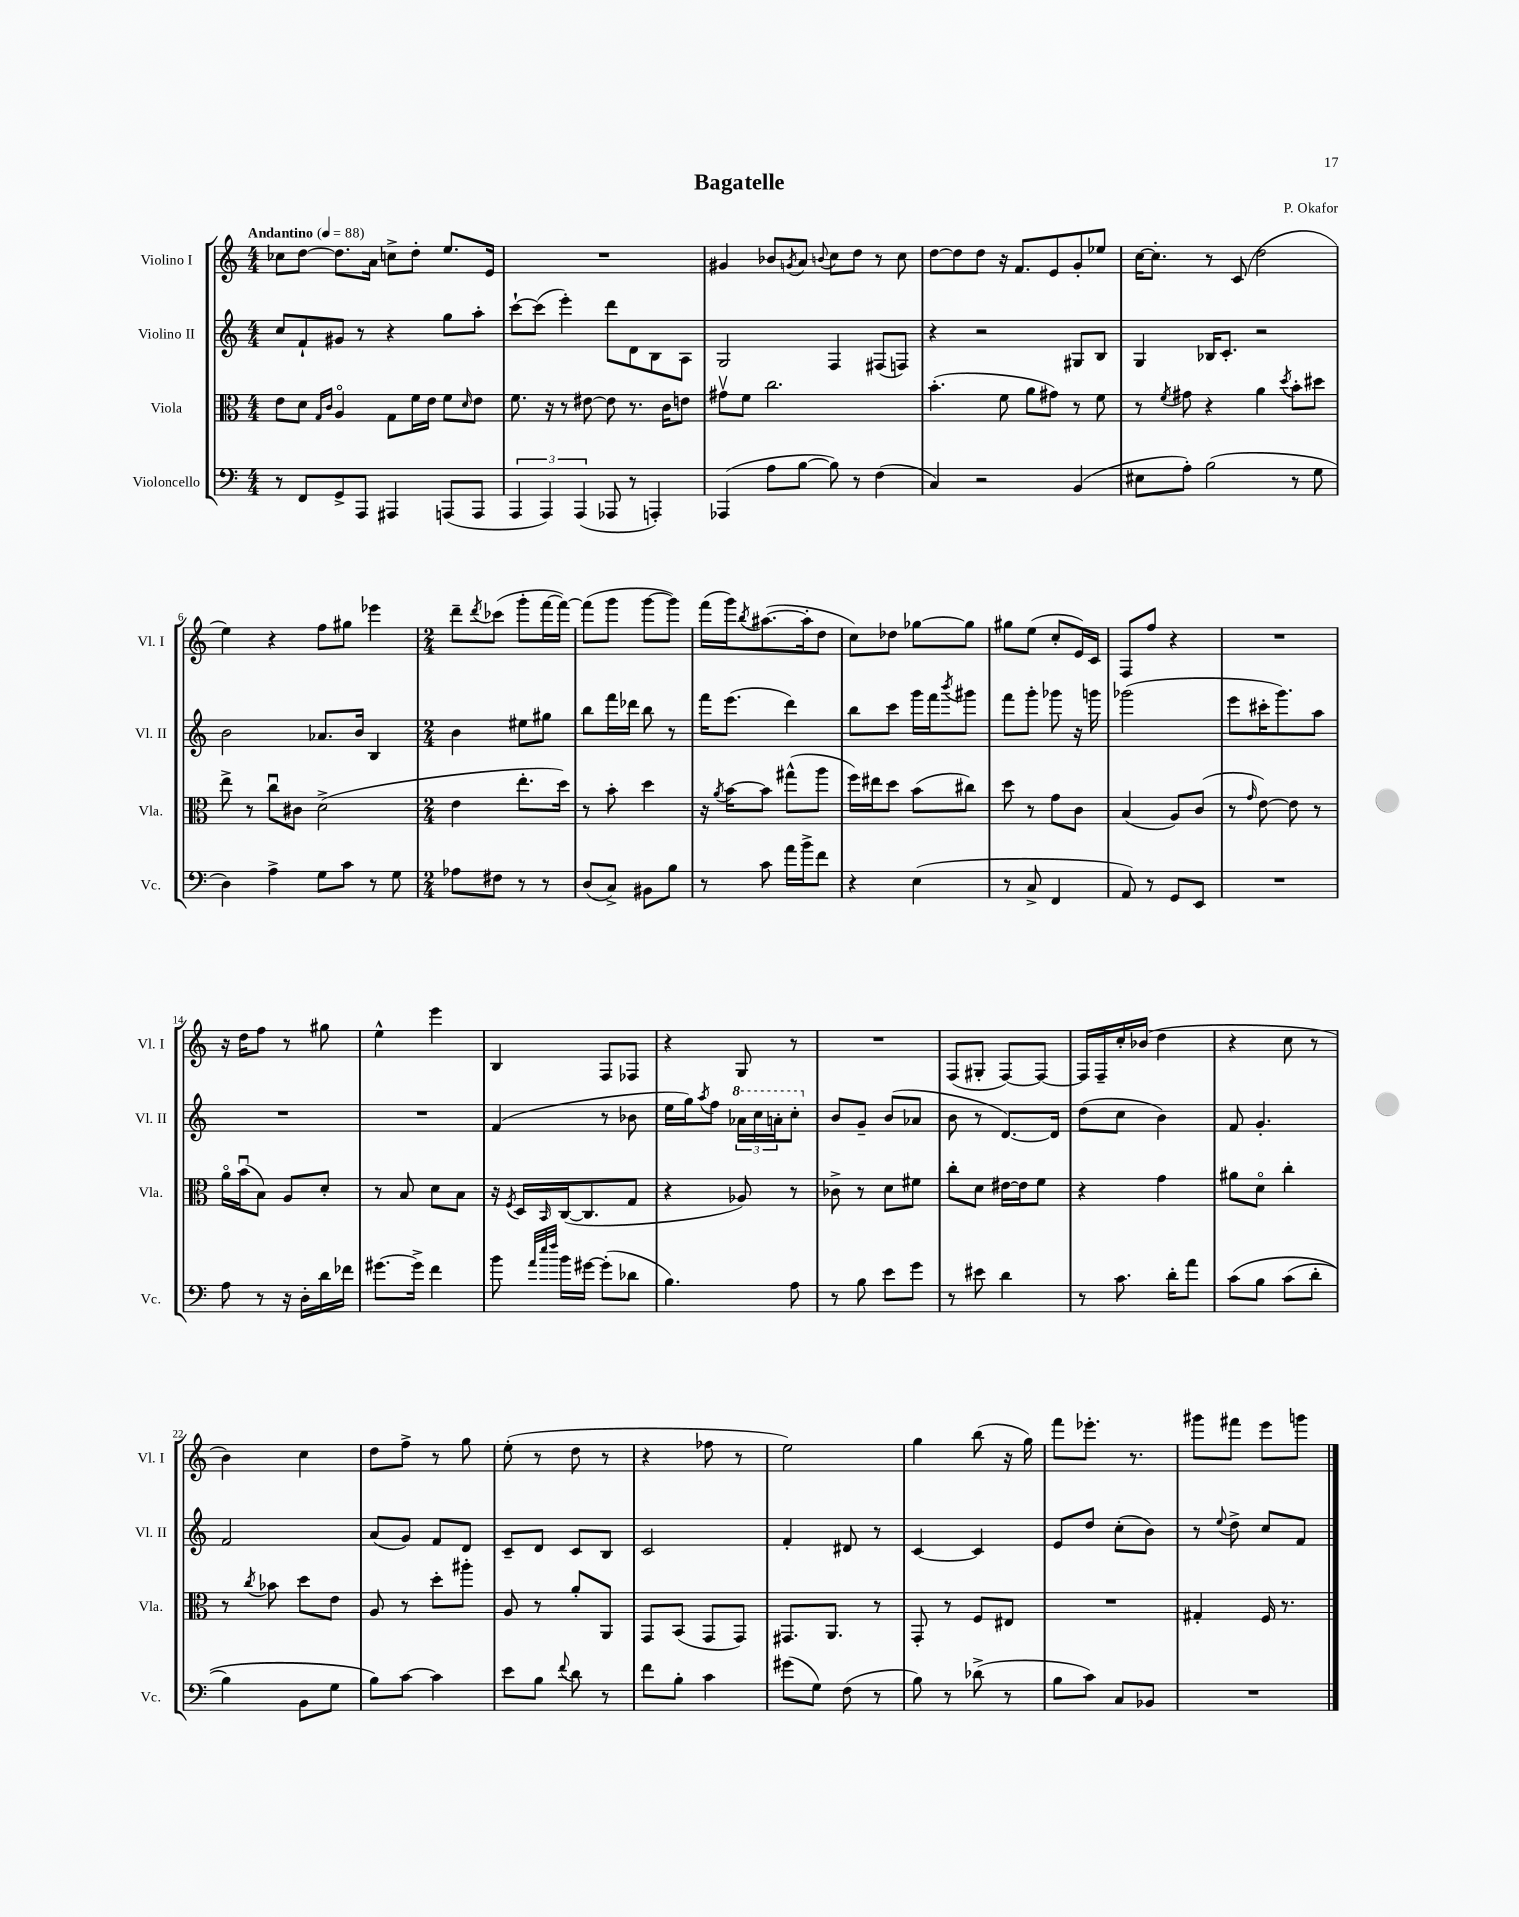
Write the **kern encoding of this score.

**kern	**kern	**kern	**kern
*staff4	*staff3	*staff2	*staff1
*clefF4	*clefC3	*clefG2	*clefG2
*k[]	*k[]	*k[]	*k[]
*M4/4	*M4/4	*M4/4	*M4/4
*MM88	*MM88	*MM88	*MM88
8r	8e	8cc	8cc-
8FF	8d	8f`	[8dd
.	16qqG	.	.
.	16qqc	.	.
8GG^	4Ao	8g#	8.dd]
8AAA	.	8r	.
.	.	.	16a
4AAA#	8G	4r	8cc^
.	16f	.	8dd'
.	16e	.	.
(8AAA	8f	8gg	8.ee
.	16qqd	.	.
8AAA	8e	8aa'	.
.	.	.	16e
=	=	=	=
6AAA	8.f	[8ccc`	1r
.	.	(8ccc]	.
6AAA)	.	.	.
.	16r	.	.
.	8r	4eee')	.
(6AAA	.	.	.
.	[8e#	.	.
8AAA-	8e#]	8ddd	.
8r	8.r	8d	.
4AAA')	.	8B	.
.	16c	.	.
.	8e	8A	.
=	=	=	=
(4AAA-	8g#v	2G	4g#
.	8f	.	.
8A	2.cc	.	8b-
.	.	.	8qg
[8B	.	.	8a
.	.	.	8qqb
8B])	.	4F	8cc
8r	.	.	8dd
(4F	.	(8F#	8r
.	.	8F)	8cc
=	=	=	=
4C)	(4.b'	4r	[8dd
.	.	.	8dd]
2r	.	2r	8dd
.	8f	.	16r
.	.	.	8.f
.	8a	.	.
.	8g#)	.	8e
(4BB	8r	8G#	8g'
.	8f	8B	8ee-
=	=	=	=
8E#	8r	4G	[16cc
.	.	.	8.cc']
.	8qf	.	.
8A')	8g#	.	.
(2B	4r	16B-	8r
.	.	8.c'	.
.	.	.	(8c
.	4a	2r	2dd
.	8qdd	.	.
8r	8b'	.	.
8G	8dd#	.	.
=	=	=	=
4D)	8ee^	2b	4ee)
.	8r	.	.
4A^	8ccu	.	4r
.	8c#	.	.
8G	(2d^	8.a-	8ff
8c	.	.	8gg#
.	.	16b	.
8r	.	4B	4eee-
8G	.	.	.
=	=	=	=
*M2/4	*M2/4	*M2/4	*M2/4
8A-	4e	4b	8ddd~
.	.	.	8qddd
8F#	.	.	(8ccc-
8r	8.ee'	8ee#	8ggg'
8r	.	8gg#	[16fff
.	16dd)	.	16fff_)
=	=	=	=
(8D	8r	8bb	(8fff]
8C^)	8b'	16fff	8ggg
.	.	16ddd-	.
8BB#	4dd	8bb	[8ggg
8B	.	8r	8ggg])
=	=	=	=
8r	16r	16fff	(16fff
.	8qa	.	.
.	[16b	(8.eee	16ggg)
.	.	.	8qbb
8c	8b]	.	([8.aa#
16a	(8gg#^^	4ddd)	.
16b^	.	.	16aa#']
8f	8aa	.	8dd
=	=	=	=
4r	16ff)	8bb	8cc)
.	16ee#	.	.
.	8dd	8ccc	8dd-
(4E	(8b	16ggg	[8gg-
.	.	16fff	.
.	.	8qbbb	.
.	8cc#)	8ggg#	8gg-]
=	=	=	=
8r	8dd	8fff	8gg#
8C^	8r	8ggg'	(8ee
4FF	8g	8ggg-	8cc'
.	8c	16r	16e)
.	.	16ggg	16c
=	=	=	=
8AA)	(4B	(2ggg-	8F
8r	.	.	8ff
8GG	8A)	.	4r
8EE	(8c	.	.
=	=	=	=
2r	8r	8eee	2r
.	16qqg	.	.
.	[8e)	16ccc#'	.
.	.	8.ggg)	.
.	8e]	.	.
.	8r	8aa	.
=	=	=	=
8A	16ao	2r	16r
.	(16bu	.	16dd
8r	8B)	.	8ff
16r	8A	.	8r
16D'	.	.	.
16d	8d'	.	8gg#
16f-	.	.	.
=	=	=	=
[8.g#	8r	2r	4ee^^
.	8B	.	.
16g#^]	.	.	.
4f	8d	.	4eee
.	8B	.	.
=	=	=	=
8b	16r	(4f	4B
.	8qF	.	.
.	16D	.	.
32qqa	.	.	.
32qqee	.	.	.
32qqff	16qqBB	.	.
16b	([16C	.	.
[16g#	8.C]	.	.
(8g#']	.	8r	8F
8d-	8G	8b-	8F-
=	=	=	=
4.B)	4r	16ee	4r
.	.	16gg)	.
.	.	8qaa	.
.	.	8ff	.
.	8A-)	24aa-	8G
.	.	24ccc	.
.	.	24aa'	.
8A	8r	8ccc'	8r
=	=	=	=
8r	8c-^	8b	2r
8B	8r	8g~	.
8e	8d	(8b	.
8g	8f#	8a-	.
=	=	=	=
8r	8cc'	8b	(8F
8e#	8d	8r	8G#'
4d	[16e#	[8.d)	[8F)
.	16e#]	.	.
.	8f	.	8F_
.	.	16d]	.
=	=	=	=
8r	4r	(8dd	16F]
.	.	.	16F~
8.c	.	8cc	16cc'
.	.	.	(16b-
.	4g	4b)	4dd
16d'	.	.	.
8a	.	.	.
=	=	=	=
&(8c	8a#	8f	4r
8B	8do	4.g'	.
(8c	4cc'	.	8cc
8d'	.	.	8r
=	=	=	=
4B)	8r	2f	4b)
.	8qcc	.	.
.	8b-	.	.
8BB	8dd	.	4cc
8G	8e	.	.
=	=	=	=
8B&)	8A	(8a	8dd
[8c	8r	8g)	8ff^
4c]	8dd'	8f	8r
.	8aa#'	8d	8gg
=	=	=	=
8e	8A	8c~	(8ee'
8B	8r	8d	8r
8qqf	.	.	.
8d	8a'	8c	8dd
8r	8AA	8B	8r
=	=	=	=
8f	8GG	2c	4r
8B'	(8BB	.	.
4c	8GG	.	8ff-
.	8GG)	.	8r
=	=	=	=
(8g#	8.GG#	4f'	2ee)
8G)	.	.	.
.	8.AA	.	.
(8F	.	8d#	.
8r	8r	8r	.
=	=	=	=
8B)	8GG'	[4c	4gg
8r	8r	.	.
(8d-^	8F	4c]	(8bb
8r	8E#	.	16r
.	.	.	16gg)
=	=	=	=
8B	2r	8e	8fff
8c)	.	8dd	8.eee-'
8C	.	(8cc'	.
.	.	.	8.r
8BB-	.	8b)	.
=	=	=	=
2r	4G#'	8r	8ggg#
.	.	8qqee	.
.	.	8dd^	8fff#
.	16F	8cc	8eee
.	8.r	.	.
.	.	8f	8ggg
==	==	==	==
*-	*-	*-	*-
